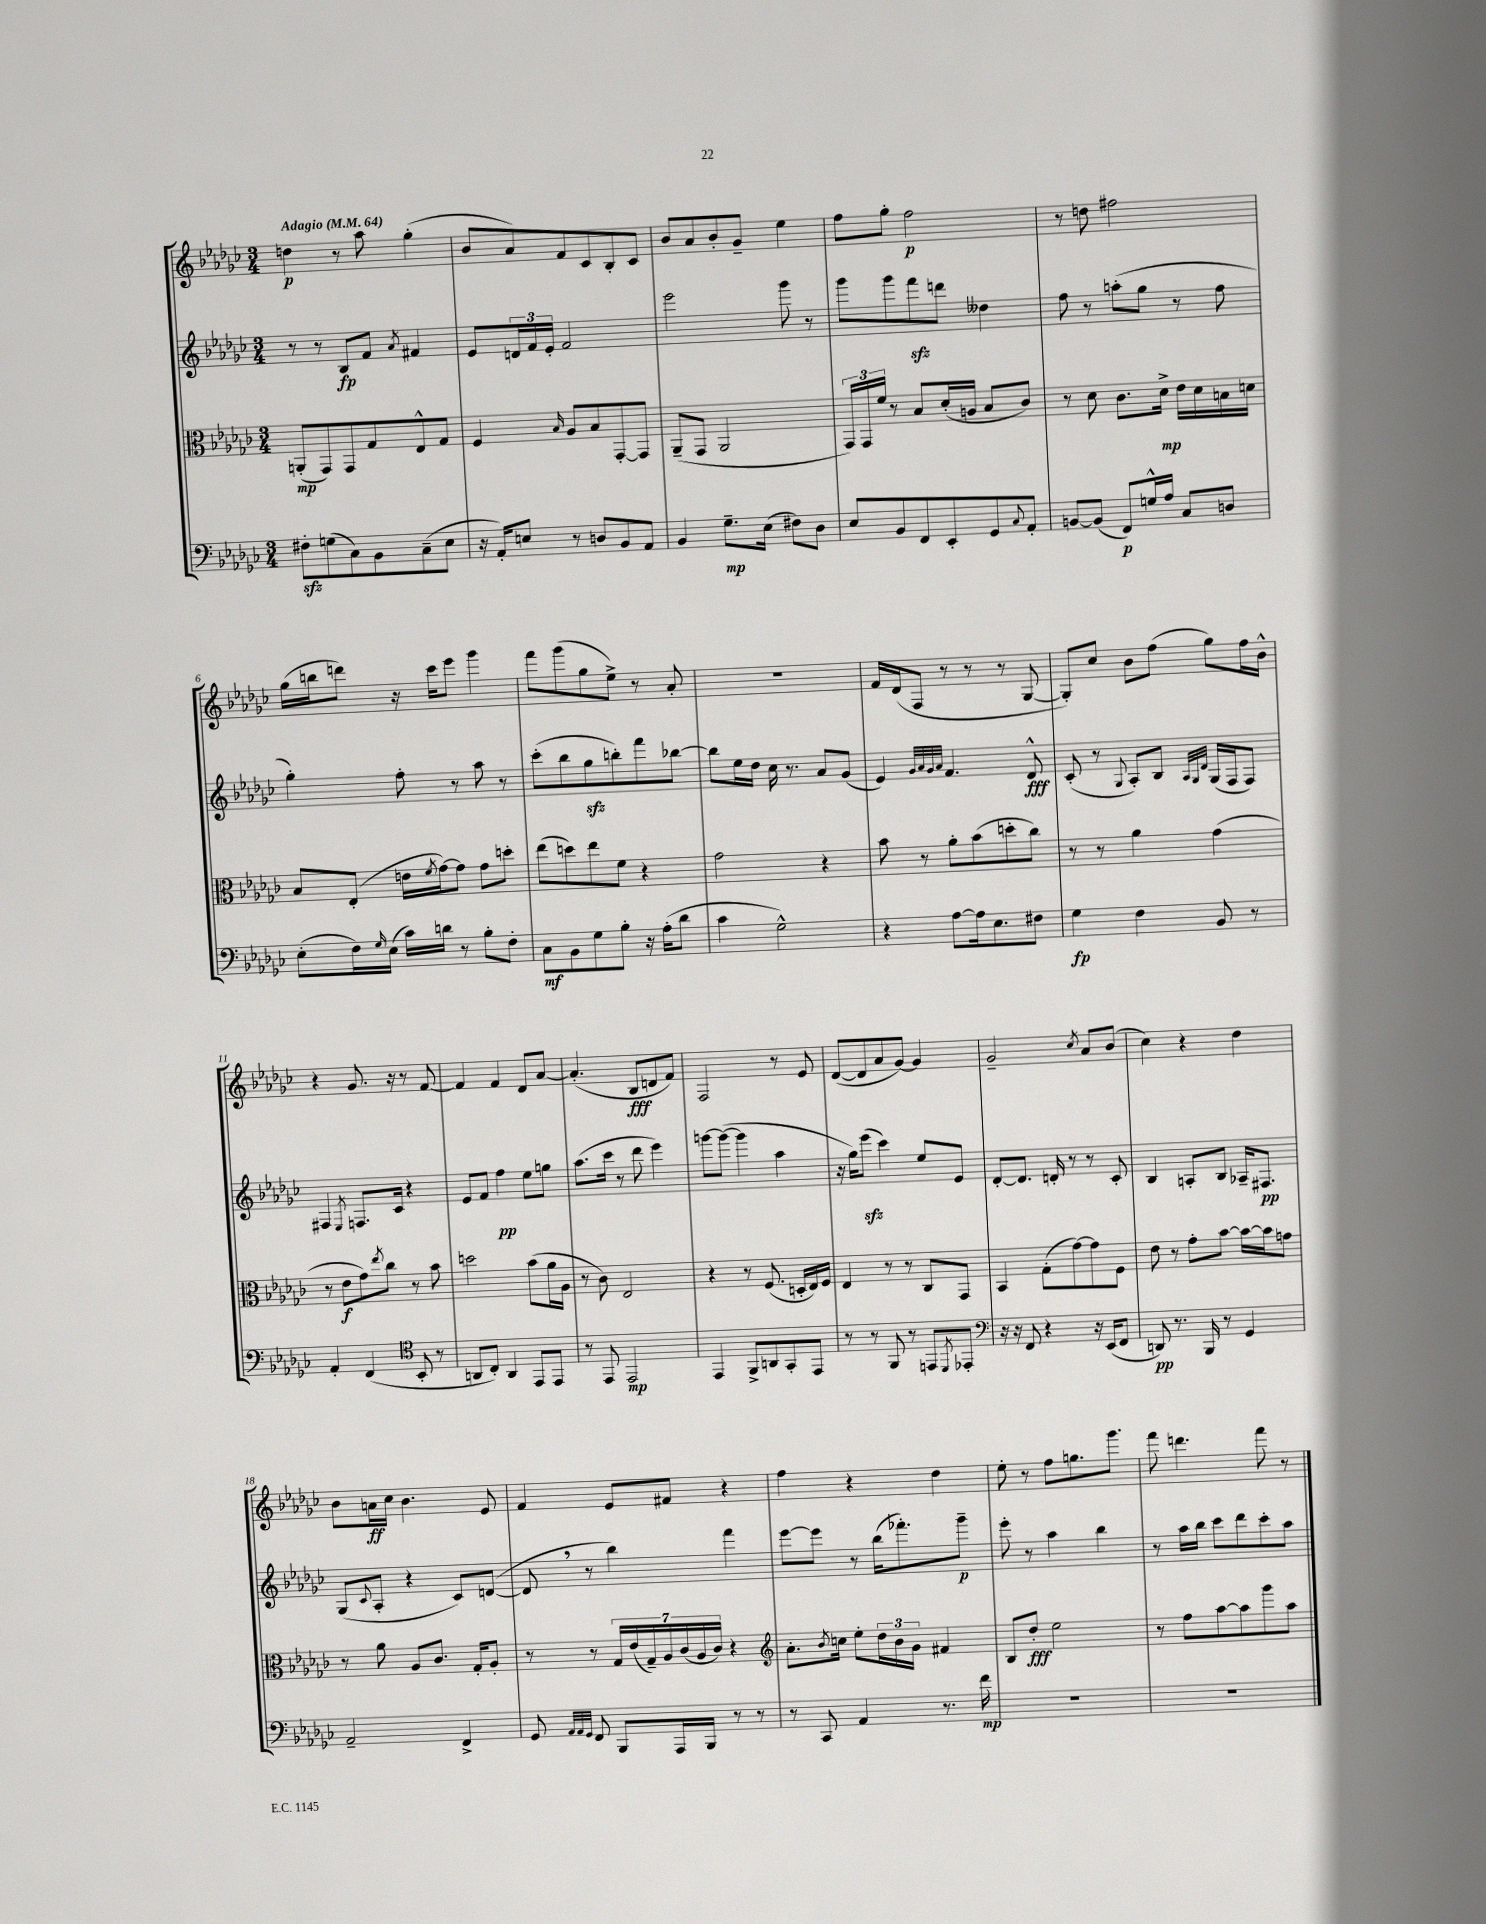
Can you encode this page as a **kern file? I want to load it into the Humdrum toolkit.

**kern	**dynam	**kern	**dynam	**kern	**dynam	**kern	**dynam
*part4	*part4	*part3	*part3	*part2	*part2	*part1	*part1
*staff4	*staff4	*staff3	*staff3	*staff2	*staff2	*staff1	*staff1
*clefF4	*	*clefC3	*	*clefG2	*	*clefG2	*
*k[b-e-a-d-g-c-]	*	*k[b-e-a-d-g-c-]	*	*k[b-e-a-d-g-c-]	*	*k[b-e-a-d-g-c-]	*
*M3/4	*	*M3/4	*	*M3/4	*	*M3/4	*
*MM64	*	*MM64	*	*MM64	*	*MM64	*
=1	=1	=1	=1	=1	=1	=1	=1
!	!	!	!	!	!	!LO:TX:a:B:t=Adagio	!
8F#Xzz'\L	.	(8AAn'/L	mp	8r	.	4ddn\	p
(8Gn\	.	8GG-/)	.	8r	.	.	.
8C-\)	.	8GG-/	.	8B-/L	fp	8r	.
8BB-\	.	8G-/	.	8f/J	.	8aa-\	.
.	.	.	.	8qa-/	.	.	.
(8C-~\	.	8E-^^/	.	4f#X/	.	(4gg-'\	.
8E-\J	.	8G-/J	.	.	.	.	.
=2	=2	=2	=2	=2	=2	=2	=2
16r	.	4F/	.	8e-/L	.	8b-/L	.
16AA-'/KL)	.	.	.	.	.	.	.
8En/J	.	.	.	24dn/L	.	8a-/)	.
.	.	.	.	24f/	.	.	.
.	.	.	.	24e-'/JJ	.	.	.
.	.	16qqB-/	.	.	.	.	.
8r	.	8A-/L	.	2f/	.	8f/	.
8Dn/L	.	8B-/	.	.	.	8c-/	.
8BB-/	.	[8GG-'/	.	.	.	8B-'/	.
8AA-/J	.	8GG-/J]	.	.	.	8c-/J	.
=3	=3	=3	=3	=3	=3	=3	=3
4BB-/	.	(8AA-~/L	.	2eee-\	.	8b-/L	.
.	.	8GG-/J	.	.	.	8a-/	.
8.G-~\L	mp	2AA-/	.	.	.	8b-'/	.
.	.	.	.	.	.	8g-~/J	.
(16E-\Jk	.	.	.	.	.	.	.
8F#X\L)	.	.	.	8ggg-\	.	4ee-\	.
8D-\J	.	.	.	8r	.	.	.
=4	=4	=4	=4	=4	=4	=4	=4
8E-/L	.	24GG-/LL)	.	8ggg-\L	.	8ff\L	.
.	.	24GG-/	.	.	.	.	.
.	.	24f/JJ	.	.	.	.	.
8BB-/	.	8r	.	8ggg-\	.	8gg-'\J	.
8FF/	.	8B-/L	.	8fffzz\	.	2ff\	p
8EE-'/	.	(16d-'/L	.	8dddn\J	.	.	.
.	.	16An/JJ	.	.	.	.	.
8GG-/	.	8B-/L	.	4dd--X\	.	.	.
8qqC-/	.	.	.	.	.	.	.
8AA-'/J	.	8c-/J)	.	.	.	.	.
=5	=5	=5	=5	=5	=5	=5	=5
[8BBn/L	.	8r	.	8ff\	.	8r	.
(8BB/J]	.	8d-\	.	8r	.	8ddn\	.
8FF/L)	p	8.c-\L	.	(8aan'\L	.	2ff#X\	.
16Gn^^/L	.	.	.	8gg-\J	.	.	.
16A-/JJ	.	16d-^\Jk	mp	.	.	.	.
8C-/L	.	16e-\LL	.	8r	.	.	.
.	.	16d-\	.	.	.	.	.
8Dn/J	.	16Bn\	.	8ff\	.	.	.
.	.	16dn\JJ	.	.	.	.	.
!!LO:LB:g=z
=6	=6	=6	=6	=6	=6	=6	=6
(8E-'\L	.	8B-/L	.	4gg-'\)	.	(16gg-\LL	.
.	.	.	.	.	.	16bbn\J	.
16F\L)	.	(8E-'/J	.	.	.	8dddn\J)	.
16qqG-/	.	.	.	.	.	.	.
(16E-\JJ	.	.	.	.	.	.	.
16c-\LL)	.	16en\LL	.	8ff'\	.	16r	.
.	.	8qf/	.	.	.	.	.
16dn\JJ	.	[16g-\J)	.	.	.	16ccc-\KL	.
8r	.	8g-\J]	.	8r	.	8eee-\J	.
8B-'\L	.	8g-\L	.	8aa-\	.	4ggg-\	.
8F'\J	.	8ddn'\J	.	8r	.	.	.
=7	=7	=7	=7	=7	=7	=7	=7
8C-\L	mf	(8ee-\L	.	(8ccc-'\L	.	8fff\L	.
8BB-\	.	8ddn\)	.	8bb-\	.	(8ggg-\	.
8G-\	.	8ee-\	.	8gg-zz\	.	8gg-\	.
8B-'\J	.	8f\J	.	8bbn'\)	.	8ee-^\J)	.
16r	.	4r	.	8fff\	.	8r	.
(16A-'\KL	.	.	.	.	.	.	.
8d-\J	.	.	.	[8bb-X\J	.	8a-'/	.
=8	=8	=8	=8	=8	=8	=8	=8
4c-\	.	2g-\	.	8bb-\L]	.	2.r	.
.	.	.	.	16ee-\L	.	.	.
.	.	.	.	16dd-\JJ	.	.	.
2G-^^\)	.	.	.	16cc-\	.	.	.
.	.	.	.	8.r	.	.	.
.	.	4r	.	8a-/L	.	.	.
.	.	.	.	(8g-/J	.	.	.
=9	=9	=9	=9	=9	=9	=9	=9
4r	.	8b-\	.	4e-/)	.	16f/LL	.
.	.	.	.	.	.	(16d-/J	.
.	.	8r	.	.	.	8F/J	.
.	.	.	.	32qqg-/LLL	.	.	.
.	.	.	.	32qqa-/	.	.	.
.	.	.	.	32qqg-/	.	.	.
.	.	.	.	32qqa-/JJJ	.	.	.
[8A-\L	.	8a-'\L	.	4.f/	.	8r	.
16A-\k]	.	(8b-\	.	.	.	8r	.
8.E-\	.	.	.	.	.	.	.
.	.	8ddn'\	.	.	.	8r	.
8F#X\J	.	8cc-\J)	.	8d-^^/	fff	[8G-/	.
=10	=10	=10	=10	=10	=10	=10	=10
4G-\	fp	8r	.	(8c-'/	.	8G-'/L])	.
.	.	8r	.	8r	.	8cc-/J	.
.	.	.	.	8qqG-/	.	.	.
4F\	.	4a-\	.	8A-'/L)	.	8b-\L	.
.	.	.	.	8B-/J	.	(8ff\J	.
.	.	.	.	32qqA-/LLL	.	.	.
.	.	.	.	32qqG-/	.	.	.
.	.	.	.	32qqd-/JJJ	.	.	.
8BB-/	.	(4g-\	.	(16G-/LL	.	8gg-\L)	.
.	.	.	.	16F/J	.	.	.
8r	.	.	.	8F/J)	.	16ff\L	.
.	.	.	.	.	.	16b-^^\JJ	.
!!LO:LB:g=z
=11	=11	=11	=11	=11	=11	=11	=11
4AA-'/	.	8r	.	4F#X/	.	4r	.
.	.	8e-\L	f	.	.	.	.
.	.	.	.	8qE-/	.	.	.
(4FF/	.	8g-\)	.	8.Fn/L	.	8.g-/	.
.	.	8qee-/	.	.	.	.	.
.	.	8cc-\J	.	.	.	.	.
.	.	.	.	16c-/Jk	.	16r	.
*clefC4	*	*	*	*	*	*	*
8BB-'/	.	8r	.	4r	.	8r	.
8r	.	8b-\	.	.	.	[8f/	.
=12	=12	=12	=12	=12	=12	=12	=12
8AAn/L	.	2ddn\	.	8e-/L	.	4f/]	.
8C-'/J)	.	.	.	8f/J	.	.	.
4AA/	.	.	.	4ff\	pp	4f/	.
8EE-/L	.	(8b-\L	.	8ee-\L	.	8d-/L	.
8EE-/J	.	16a-\L	.	8ggn\J	.	[8a-/J	.
.	.	16A-\JJ	.	.	.	.	.
=13	=13	=13	=13	=13	=13	=13	=13
8r	.	8r	.	(8.aa-\L	.	(4.a-'/]	.
8EE-/	.	8c-\)	.	.	.	.	.
.	.	.	.	16ccc-\Jk	.	.	.
2EE-/	mp	2E-/	.	8r	.	.	.
.	.	.	.	8ddd-\	.	8B-/L	fff
.	.	.	.	4eee-\)	.	8dn/	.
.	.	.	.	.	.	8f/J)	.
=14	=14	=14	=14	=14	=14	=14	=14
4EE-/	.	4r	.	[8gggn\L	.	2F/	.
.	.	.	.	(8ggg\J_	.	.	.
8FF^/L	.	8r	.	4ggg\]	.	.	.
8AAn/	.	(8.F/	.	.	.	.	.
8GG-'/	.	.	.	4aa-\	.	8r	.
.	.	16Dn'/LL	.	.	.	.	.
8EE-/J	.	16E-/)	.	.	.	8e-/	.
.	.	16F/JJ	.	.	.	.	.
=15	=15	=15	=15	=15	=15	=15	=15
8r	.	4E-/	.	16r	.	([8d-/L	.
.	.	.	.	16gg-\KL)	.	.	.
8r	.	.	.	(8eee-zz\J	.	8d-/]	.
8FF/	.	8r	.	4ccc-\)	.	8a-/	.
8r	.	8r	.	.	.	[8g-/J)	.
8EEn/L	.	8C-/L	.	8ee-/L	.	4g-/]	.
8qDD-/	.	.	.	.	.	.	.
8EE-X'/J	.	8GG-/J	.	8e-/J	.	.	.
=16	=16	=16	=16	=16	=16	=16	=16
*clefF4	*	*	*	*	*	*	*
16r	.	4BB-/	.	[8d-'/L	.	2g-~/	.
16r	.	.	.	.	.	.	.
8FF/	.	.	.	8.d-/J]	.	.	.
4r	.	(8G-'\L	.	.	.	.	.
.	.	.	.	16dn'/	.	.	.
.	.	[8g-\)	.	8r	.	.	.
.	.	.	.	.	.	8qcc-/	.
16r	.	8g-\]	.	8r	.	8a-/L	.
(16EE-/KL	.	.	.	.	.	.	.
8FF/J	.	8F\J	.	8c-'/	.	(8b-/J	.
=17	=17	=17	=17	=17	=17	=17	=17
8DDn/)	pp	8e-\	.	4B-/	.	4cc-\)	.
8.r	.	8r	.	.	.	.	.
.	.	8g-'\L	.	8An'/L	.	4r	.
16BBB-/	.	.	.	.	.	.	.
8r	.	[8b-\J	.	8B-/J	.	.	.
4GG-/	.	16b-\LL_	.	16A-X~/KL	.	4dd-\	.
.	.	16b-\J]	.	8.F#X/J	pp	.	.
.	.	8gn\J	.	.	.	.	.
!!LO:LB:g=z
=18	=18	=18	=18	=18	=18	=18	=18
2AA-~/	.	8r	.	(8G-/L	.	8b-\L	.
.	.	.	.	8qqc-/	.	.	.
.	.	8a-\	.	8A-'/J	.	16an\L	ff
.	.	.	.	.	.	16cc-\JJ	.
.	.	8A-/L	.	4r	.	4.b-\	.
.	.	8.c-/J	.	.	.	.	.
4FF^/	.	.	.	8c-/L)	.	.	.
.	.	16G-'/KL	.	.	.	.	.
.	.	8A-'/J	.	([8dn/J	.	8e-/	.
=19	=19	=19	=19	=19	=19	=19	=19
8GG-/	.	8r	.	8d,/]	.	4f/	.
32qqAA-/LLL	.	.	.	.	.	.	.
32qqAA-/	.	.	.	.	.	.	.
32qqGG-/JJJ	.	.	.	.	.	.	.
8FF/	.	8r	.	8r	.	.	.
8BBB-/L	.	28G-/LL	.	4bb-\)	.	8e-/L	.
.	.	(28e-/	.	.	.	.	.
.	.	28G-~/)	.	.	.	.	.
.	.	28A-/	.	.	.	.	.
16AAA-/L	.	.	.	.	.	8f#X/J	.
.	.	(28c-/	.	.	.	.	.
.	.	28A-/	.	.	.	.	.
16BBB-/JJ	.	.	.	.	.	.	.
.	.	28c-/JJ)	.	.	.	.	.
8r	.	4r	.	4fff\	.	4r	.
8r	.	.	.	.	.	.	.
=20	=20	=20	=20	=20	=20	=20	=20
*	*	*clefG2	*	*	*	*	*
8r	.	8.a-'\L	.	[8eee-\L	.	4ff\	.
8CC-/	.	.	.	8eee-\J]	.	.	.
.	.	8qb-/	.	.	.	.	.
.	.	16ccn\Jk	.	.	.	.	.
4AA-/	.	8ee-'\L	.	8r	.	4r	.
.	.	24dd-\L	.	(16bb-\KL	.	.	.
.	.	24b-\	.	.	.	.	.
.	.	.	.	8.fff-X'\)	.	.	.
.	.	24g-\JJ	.	.	.	.	.
8.r	.	4f#X/	.	.	.	4dd-\	.
.	.	.	.	8ggg-~\J	p	.	.
16f\	mp	.	.	.	.	.	.
=21	=21	=21	=21	=21	=21	=21	=21
2.r	.	8B-/L	.	8eee-'\	.	8ee-'\	.
.	.	8dd-'/J	fff	8r	.	8r	.
.	.	2ee-\	.	4aa-\	.	8ff\L	.
.	.	.	.	.	.	8.ggn\	.
.	.	.	.	4bb-\	.	.	.
.	.	.	.	.	.	8.ggg-\J	.
=22	=22	=22	=22	=22	=22	=22	=22
2.r	.	8r	.	8r	.	8fff\	.
.	.	8ff\L	.	16aa-\LL	.	4.dddn\	.
.	.	.	.	16bb-\JJ	.	.	.
.	.	[8aa-\	.	8ccc-\L	.	.	.
.	.	8aa-\]	.	8ddd-\	.	.	.
.	.	8ggg-\	.	8ccc-'\	.	8fff\	.
.	.	8aa-\J	.	8aa-\J	.	8r	.
==	==	==	==	==	==	==	==
*-	*-	*-	*-	*-	*-	*-	*-
